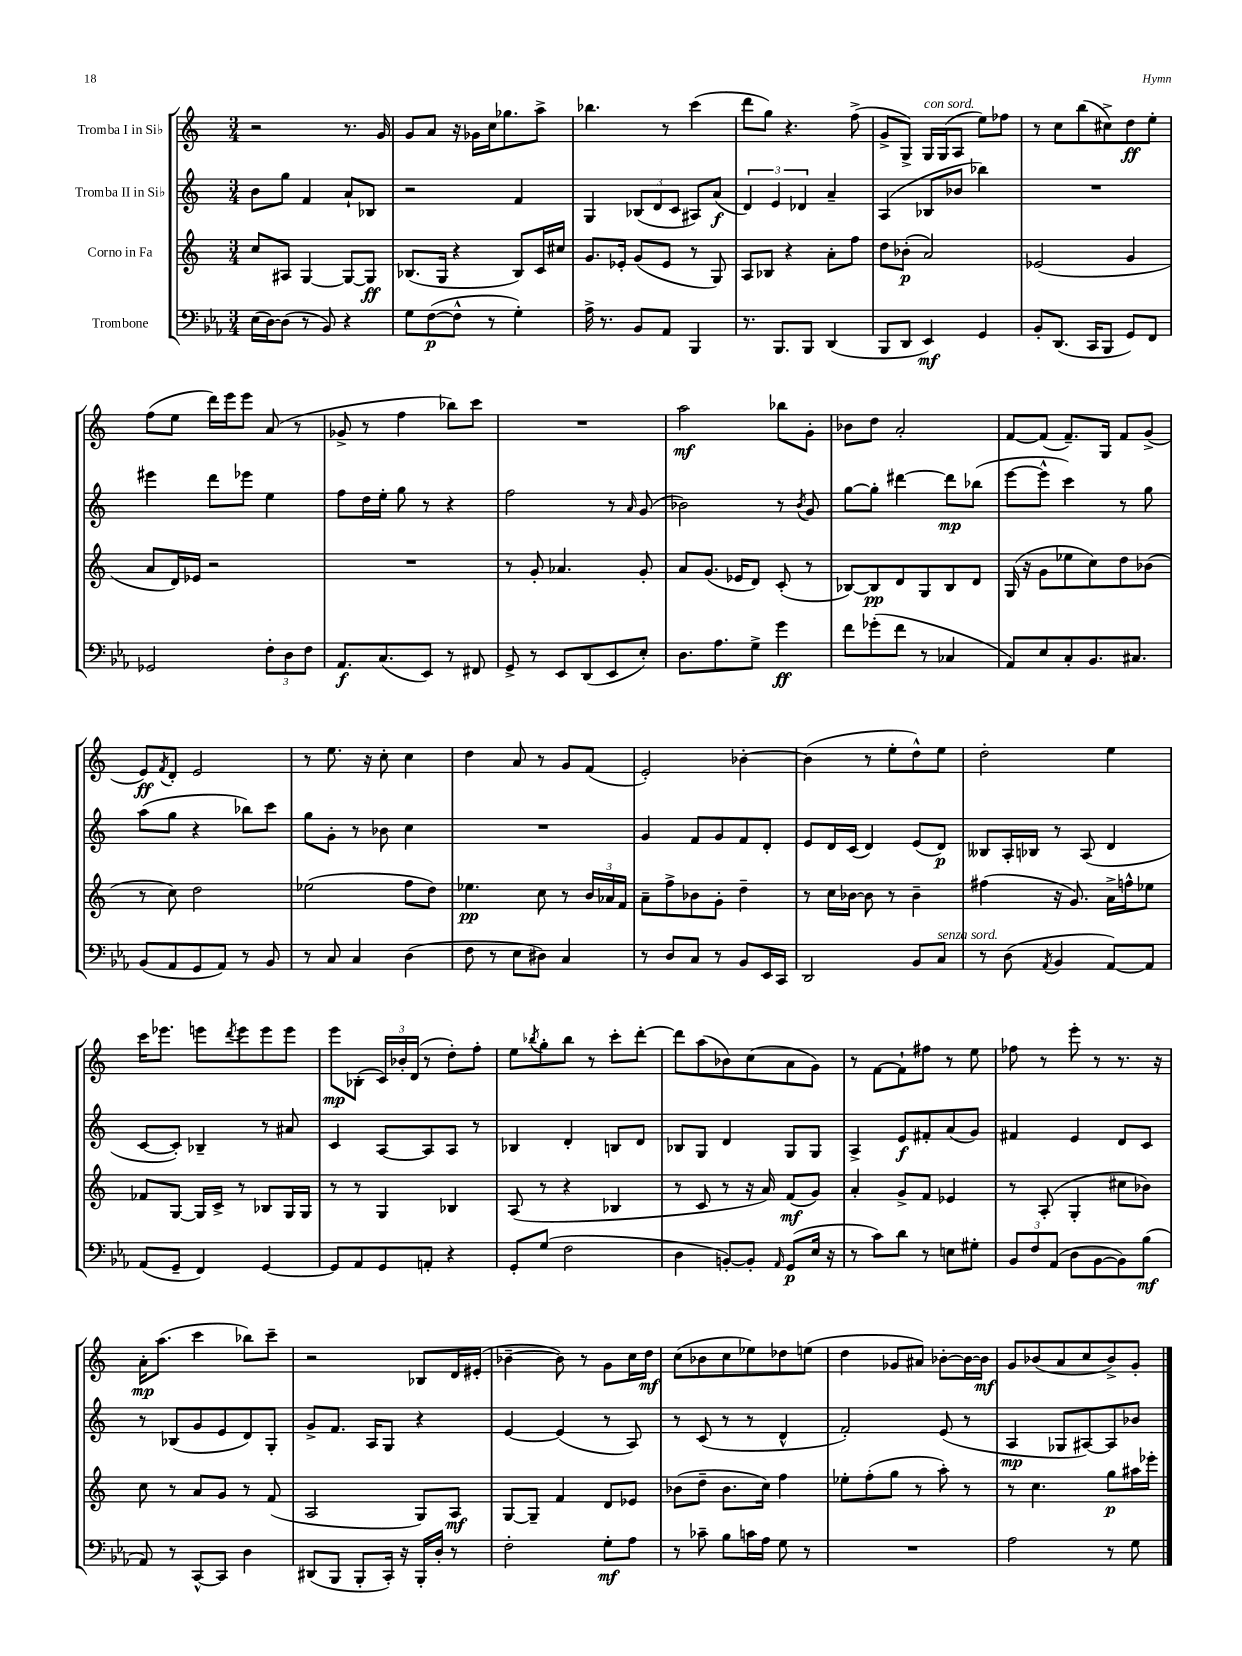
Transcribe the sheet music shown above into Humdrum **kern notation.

**kern	**kern	**kern	**kern
*staff4	*staff3	*staff2	*staff1
*clefF4	*clefG2	*clefG2	*clefG2
*k[b-e-a-]	*k[]	*k[]	*k[]
*M3/4	*M3/4	*M3/4	*M3/4
(16E-\LL	8cc/L	8b\L	2r
[16D\J)	.	.	.
(8D\]J	8A#/J	8gg\J	.
8r	[4G/	4f/	.
8BB-/)	.	.	.
4r	8G/_L	8a`/L	8.r
.	8G/]J	8B-/J	.
.	.	.	16g/
=	=	=	=
8G\L	(8.B-/L	2r	8g/L
([8F\	.	.	8a/J
.	16G/Jk	.	.
8F^^\]J	4r	.	16r
.	.	.	16g-\LL
8r	.	.	16cc\J
.	.	.	8.gg-\
4G'\)	8B-/L)	4f/	.
.	16c/L	.	8aa^\J
.	16cc#/JJ	.	.
=	=	=	=
16A-^\	8.g/L	4G/	4.bb-\
8.r	.	.	.
.	16e-'/Jk	.	.
8BB-/L	(8g/L	(12B-/L	.
.	.	12d/	.
8AA-/J	8e-/J	.	8r
.	.	12c/J	.
4BBB-/	8r	8A#/L)	(4ccc\
.	8G/)	(8a/J	.
=	=	=	=
8.r	8A/L	6d/)	8ddd\L
.	8B-/J	.	8gg\J)
.	.	6e/	.
8.BBB-/L	.	.	.
.	4r	.	4.r
.	.	6d-/	.
8BBB-/J	.	.	.
(4DD/	8a'\L	4a~/	.
.	8ff\J	.	(8ff^\
=	=	=	=
8BBB-/L	8dd\L	(4A/	8g^/L
8DD/J	(8b-'\J	.	8G^/J)
4EE-/)	2a/)	8B-/L	16G/LL
.	.	.	(16G/J
.	.	8b-/J	8A/J
4GG/	.	4bb-\)	8ee\L)
.	.	.	8ff-\J
=	=	=	=
8BB-'/L	(2e-/	2.r	8r
(8.DD/J	.	.	8cc\L
.	.	.	(8bb\
16CC/LK	.	.	.
8BBB-/J	.	.	8cc#^\)
8GG/L)	4g/	.	8dd\
8FF/J	.	.	8ee'\J
=	=	=	=
2GG-/	8a/L	4eee#\	(8ff\L
.	16d/L)	.	8ee\J
.	16e-/JJ	.	.
.	2r	8ddd\L	16ddd\LL)
.	.	.	16eee\J
.	.	8eee-\J	8eee\J
12F'\L	.	4ee\	(8a/
12D\	.	.	.
.	.	.	8r
12F\J	.	.	.
=	=	=	=
8.AA-/L	2.r	8ff\L	8g-^/
.	.	16dd\L	8r
(8.C/	.	16ee'\JJ	.
.	.	8gg\	4ff\
8EE-/J)	.	8r	.
8r	.	4r	8bb-\L)
8FF#/	.	.	8ccc\J
=	=	=	=
8GG^/	8r	2ff\	2.r
8r	8g'/	.	.
8EE-/L	4.a-/	.	.
(8DD/	.	.	.
8EE-/	.	8r	.
.	.	16qqa/	.
8E-'/J)	8g'/	(8g/	.
=	=	=	=
8.D\L	8a/L	2b-\)	2aa\
.	(8.g/J	.	.
8.A-\	.	.	.
.	16e-/LK	.	.
8G^\J	8d/J)	.	.
4g\	(8c'/	8r	8bb-\L
.	.	8qb-/	.
.	8r	8g/	8g'\J
=	=	=	=
8f\L	[8B-/L)	[8gg\L	8b-\L
(8g-'\	8B-/]	8gg'\]J	8dd\J
8f\J	8d/	[4ddd#\	2a'/
8r	8G/	.	.
4C-/	8B-/	8ddd#\]L	.
.	8d/J	(8bb-\J	.
=	=	=	=
8AA-/L)	(16G/	[8eee\L	[8f/L
.	16r	.	.
8E-/	8g\L	8eee^^\]J	(8f/]J
8C'/	8ee-\	4ccc\)	8.f~/L)
8.BB-/	8cc\)	.	.
.	.	.	16G/Jk
.	8dd\	8r	8f/L
8.C#/J	.	.	.
.	(8b-\J	8gg\	(8g^/J
=	=	=	=
(8BB-/L	8r	(8aa\L	8e/L)
.	.	.	8qf/
8AA-/	8cc\)	8gg\J	8d'/J
8GG/	2dd\	4r	2e/
8AA-/J)	.	.	.
8r	.	8bb-\L)	.
8BB-/	.	8ccc\J	.
=	=	=	=
8r	(2ee-\	8gg\L	8r
8C/	.	8g'\J	8.ee\
4C/	.	8r	.
.	.	.	16r
.	.	8b-\	8cc'\
(4D\	8ff\L	4cc\	4cc\
.	8dd\J)	.	.
=	=	=	=
8F\	4.ee-\	2.r	4dd\
8r	.	.	.
8E-\L	.	.	8a/
8D#\J)	8cc\	.	8r
4C/	8r	.	8g/L
.	24b/LL	.	(8f/J
.	24a-/	.	.
.	24f/JJ	.	.
=	=	=	=
8r	8a~\L	4g/	2e'/)
8D/L	8ff^\	.	.
8C/J	8b-\	8f/L	.
8r	8g'\J	8g/	.
8BB-/L	4dd~\	8f/	[4b-'\
16EE-/L	.	8d'/J	.
16CC/JJ	.	.	.
=	=	=	=
2DD/	8r	8e/L	(4b-\]
.	16cc\LL	16d/L	.
.	[16b-\JJ	(16c/JJ	.
.	8b-\]	4d/)	8r
.	8r	.	8ee'\L
8BB-/L	4b-~\	(8e/L	8dd^^\)
8C/J	.	8d/J)	8ee\J
=	=	=	=
8r	(4ff#\	8B--/L	2dd'\
(8D\	.	16A'/L	.
.	.	16B-/JJ	.
8qAA-/	.	.	.
4BB-/	16r	8r	.
.	8.g/)	.	.
.	.	(8A/	.
[8AA-/L)	16a^\LL	4d/	4ee\
.	16ff^^\J	.	.
8AA-/]J	8ee-\J	.	.
=	=	=	=
(8AA-/L	8f-/L	[8c/L	16ccc\LK
.	.	.	8.eee-\J
8GG~/J	[8G/J	8c'/]J)	.
4FF/)	16G/]LL	4B-~/	8eee\L
.	16c^/JJ	.	.
.	.	.	8qddd/
.	8r	.	8eee\
[4GG/	8B-/L	8r	8eee\
.	16G/L	8a#/	8eee\J
.	16G/JJ	.	.
=	=	=	=
8GG/]L	8r	4c/	8eee\L
8AA-/	8r	.	(8B-'\J
8GG/	4G/	[8A/L	24c/LL)
.	.	.	24b-'/
.	.	.	(24d/JJ
8AA'/J	.	8A/]	8r
4r	4B-/	8A/J	8dd'\L)
.	.	8r	8ff'\J
=	=	=	=
8GG'/L	(8A/	4B-/	8ee\L
.	.	.	8qbb-/
(8G/J	8r	.	8gg'\
2F\	4r	4d'/	8bb-\J
.	.	.	8r
.	4B-/	8B/L	8ccc'\L
.	.	8d/J	[8ddd'\J
=	=	=	=
4D\	8r	8B-/L	8ddd\]L
.	8c/	8G/J	(8aa\
[8BB'/L)	8r	4d/	8b-\)
8BB'/]J	16r	.	(8cc\
.	16a/)	.	.
16qqAA-/	.	.	.
(8GG/L	(8f/L	8G/L	8a\
16E-/Jk	8g/J)	8G/J	8g\J)
16r	.	.	.
=	=	=	=
8r	4a'/	4A^/	8r
8c\L)	.	.	[8f\L
8d\J	8g^/L	8e/L	8f`\]
8r	8f/J	8f#'/	8ff#\J
8E\L	4e-/	(8a/	8r
8G#'\J	.	8g/J)	8ee\
=	=	=	=
12BB-/L	8r	4f#/	8ff-\
12F/	.	.	.
.	(8A'/	.	8r
(12AA-/J	.	.	.
8D\L	4G'/	4e/	8eee'\
[8BB-\	.	.	8r
8BB-\])	8cc#\L	8d/L	8.r
(8B-\J	8b-\J)	8c/J	.
.	.	.	16r
=	=	=	=
8AA-/)	8cc\	8r	16a'\LK
.	.	.	(8.aa\J
8r	8r	(8B-/L	.
[8CC^^/L	8a/L	8g/	4ccc\
8CC/]J	8g/J	8e/	.
4D\	8r	8d/)	8bb-\L)
.	(8f/	8G'/J	8ccc~\J
=	=	=	=
(8DD#/L	2A/	8g^/L	2r
8BBB-/J	.	8.f/J	.
8BBB-'/L	.	.	.
.	.	16A/LK	.
16CC'/Jk)	.	8G/J	.
16r	.	.	.
16BBB-'/LL	8G/L)	4r	8B-/L
16D'/JJ	.	.	.
8r	8A/J	.	16d/L
.	.	.	(16e#'/JJ
=	=	=	=
2F'\	[8G/L	[4e/	[4b-~\
.	8G~/]J	.	.
.	4f/	(4e/]	8b-\])
.	.	.	8r
8G'\L	8d/L	8r	8g\L
8A-\J	8e-/J	8A/)	16cc\L
.	.	.	16dd\JJ
=	=	=	=
8r	(8b-\L	8r	(8cc\L
8c-~\	8dd~\J	(8c/	8b-\
8B-\L	8.b-\L	8r	8cc\
16c\L	.	8r	8ee-\)
16A-\JJ	16cc\Jk)	.	.
8G\	4ff\	4d^^/	8dd-\
8r	.	.	(8ee\J
=	=	=	=
2.r	8ee-'\L	2f'/)	4dd\
.	(8ff'\	.	.
.	8gg\J	.	8g-/L
.	8r	.	8a#/J)
.	8aa'\)	(8e/	[8b-'\L
.	8r	8r	16b-\_L
.	.	.	16b-\]JJ
=	=	=	=
2A-\	8r	4A/	8g/L
.	4.cc\	.	(8b-/
.	.	8G-/L	8a/
.	.	[8A#/)	8cc/
8r	8gg\L	8A#/]	8b-^/)
8G\	16aa#\L	8b-/J	8g'/J
.	16eee-'\JJ	.	.
==	==	==	==
*-	*-	*-	*-
